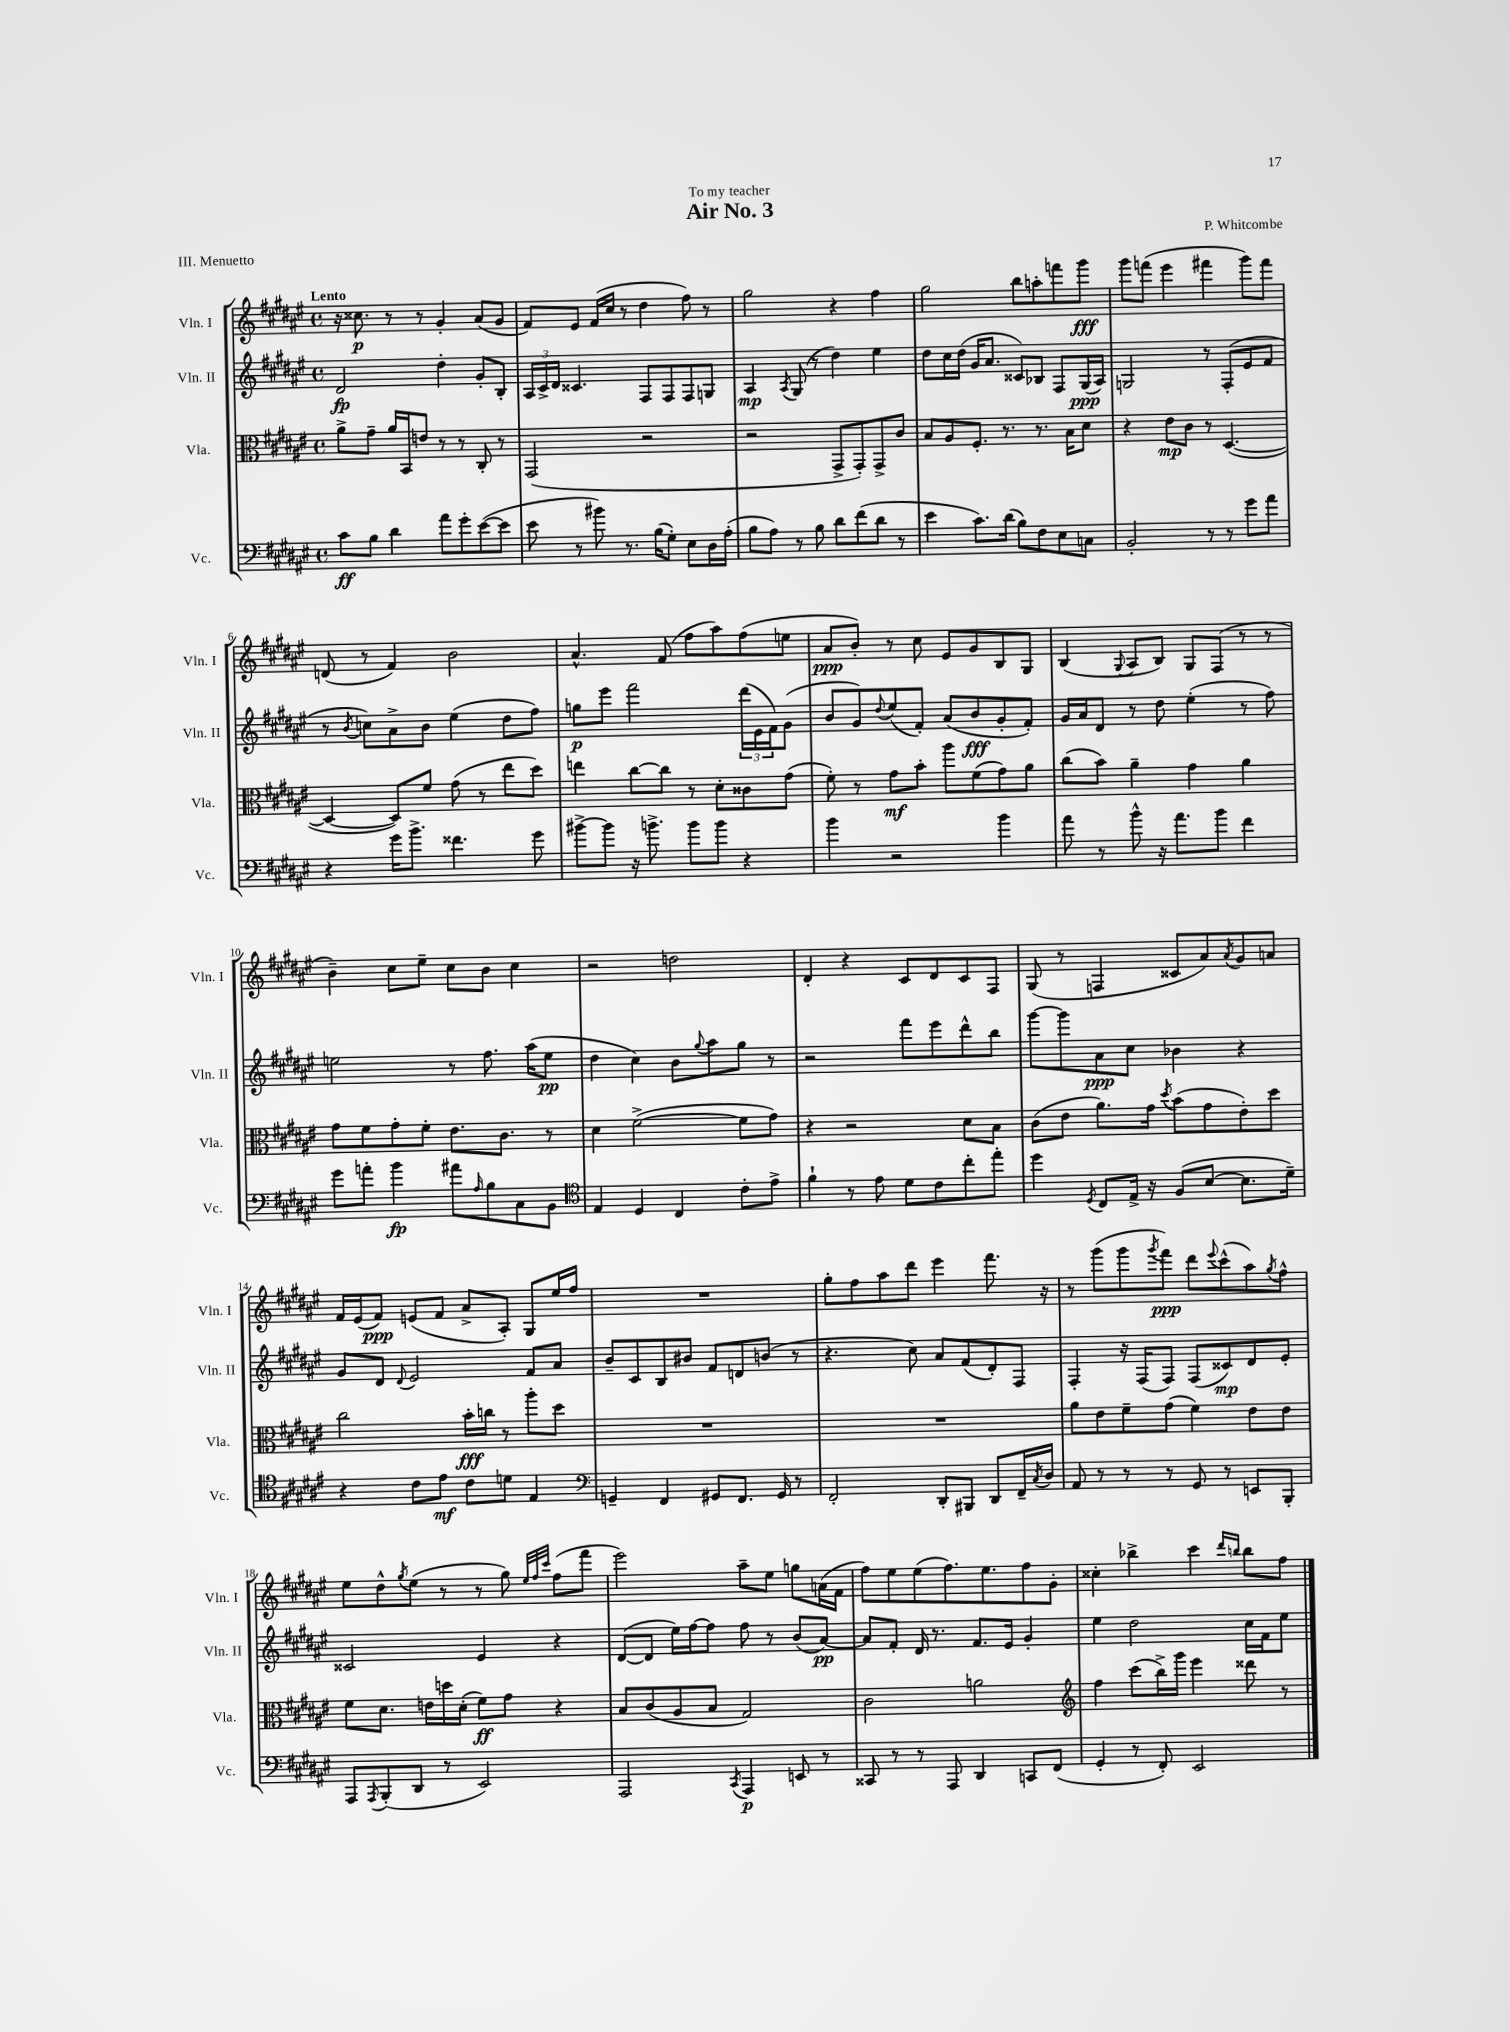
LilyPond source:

\header { title = "Air No. 3" composer = "P. Whitcombe" dedication = "To my teacher" piece = "III. Menuetto" }
<<
\new StaffGroup <<
\new Staff = "s0" \with { instrumentName = "Vln. I" shortInstrumentName = "Vln. I" } {
    \clef treble \key fis \major \defaultTimeSignature \time 4/4 \tempo "Lento"
    r16 cisis''8.\p r8 r8 gis'4-. ais'8( gis'8 |
    fis'8) eis'8 fis'16( cis''16 r8 dis''4 fis''8) r8 |
    gis''2 r4 fis''4 |
    gis''2 b''8 a''8-. f'''8 gis'''8\fff |
    gis'''8 f'''8( eis'''4 fis'''4 gis'''8) fis'''8 |
    d'8( r8 fis'4) b'2 |
    ais'4.-^ fis'8( fis''8 ais''8) fis''8( e''8 |
    ais'8\ppp b'8-.) r8 cis''8 eis'8 gis'8 b8 gis8 |
    b4( \appoggiatura { gis8 } ais8 b8) gis8 fis8( r8 r8 |
    b'4--) cis''8 eis''8-- cis''8 b'8 cis''4 |
    r2 d''2 |
    dis'4-. r4 cis'8 dis'8 cis'8 fis8 |
    gis8( r8 f4 cisis'8 ais'8) \acciaccatura { ais'8 } gis'8 a'8 |
    fis'16 eis'16( fis'8\ppp) e'8( fis'8 ais'8-> ais8-.) gis8 eis''16 fis''16 |
    R1 |
    gis''8-. fis''8 ais''8 dis'''8 eis'''4 fis'''8. r16 |
    r8 gis'''8( gis'''8 \acciaccatura { gis'''8 } fis'''8\ppp) dis'''8 \appoggiatura { eis'''8 } cis'''8-^( ais''8) \acciaccatura { gis''8 } fis''8-^ |
    eis''8 dis''8-^ \acciaccatura { gis''8 } eis''8( r8 r8 gis''8) \grace { eis''32 fis''32 cis'''32 } fis''8( fis'''8 |
    eis'''2) ais''8-- eis''8 g''8 a'16( fis'16 |
    fis''8) eis''8 eis''8( fis''8.) eis''8. fis''8 gis'8-. |
    cisis''4-. bes''4-> cis'''4 \grace { dis'''16 b''16 } b''8 fis''8 \bar "|." |
}
\new Staff = "s1" \with { instrumentName = "Vln. II" shortInstrumentName = "Vln. II" } {
    \clef treble \key fis \major \defaultTimeSignature \time 4/4
    dis'2\fp dis''4-. gis'8-. b8-. |
    \tuplet 3/2 { ais16 cis'16-> dis'16 } cisis'4. fis8 fis8 fis8 g8 |
    ais4\mp \acciaccatura { ais8 } gis8( r8 dis''4) eis''4 |
    dis''8 cis''16 dis''16( gis'16 ais'8. cisis'8) bes8 fis8 gis16\ppp( ais16) |
    g2 r8 fis8-.( eis'8 fis'8 |
    r8 \acciaccatura { b'8 } c''8) ais'8-> b'8 eis''4( dis''8 fis''8) |
    g''8\p eis'''8 fis'''2 \tuplet 3/2 { dis'''16( eis'16 fis'16) } gis'8( |
    b'8 gis'8) \appoggiatura { dis''8 } eis''8( fis'8-.) ais'8( b'8\fff gis'8-. fis'8-.) |
    gis'16 ais'16 dis'8 r8 dis''8 eis''4-.( r8 fis''8) |
    e''2 r8 fis''8. ais''16( e''8\pp |
    dis''4 cis''4) b'8 \appoggiatura { gis''8 } ais''8 gis''8 r8 |
    r2 fis'''8 eis'''8 dis'''8-^ b''8 |
    gis'''8~ gis'''8 ais'8\ppp cis''8 bes'4 r4 |
    gis'8 dis'8 \appoggiatura { dis'8 } eis'2 fis'8 ais'8 |
    b'8-- cis'8 b8 bis'8 fis'8 d'8 b'8( r8 |
    r4. cis''8) ais'8 fis'8( dis'8-.) fis8 |
    fis4-. r16 fis16( fis8) fis8( cisis'8\mp) dis'8 eis'8-. |
    cisis'2 eis'4 r4 |
    dis'8~( dis'8 eis''16) fis''16~ fis''8 fis''8 r8 b'8( ais'8~\pp) |
    ais'8 fis'8-. dis'16 r8. fis'8. eis'16 gis'4-. |
    eis''4 dis''2 cis''16 fis'16 eis''8 \bar "|." |
}
\new Staff = "s2" \with { instrumentName = "Vla." shortInstrumentName = "Vla." } {
    \clef alto \key fis \major \defaultTimeSignature \time 4/4
    ais'8-> gis'8-- ais'16 b,16 e'8 r8 r8 cis8-. r8 |
    gis,2( r2 |
    r2 gis,8-> gis,8-.) gis,8-> cis'8 |
    b8 ais8 fis8.-. r8. r8. b16 dis'8 |
    r4 eis'8\mp cis'8 r8 dis4.~( |
    dis4~ dis8) fis'8 gis'8( r8 eis''8 dis''8) |
    e''4 cis''8~ cis''8 r8 dis'8-. cisis'8 gis'8( |
    fis'8-.) r8 gis'8\mf b'8-. ais''8 fis'8( gis'8) ais'8 |
    cis''8( b'8) ais'4-- gis'4 ais'4 |
    gis'8 fis'8 gis'8-. fis'8-. eis'8. cis'8. r8 |
    dis'4 fis'2~->( fis'8 gis'8) |
    r4 r2 dis'8 b8 |
    cis'8( eis'8 ais'8.) gis'16 \acciaccatura { dis''8 } b'8( gis'8 eis'8-.) dis''8 |
    cis''2 b'16-.\fff c''16 r8 ais''8-. dis''8 |
    R1 |
    R1 |
    ais'8 eis'8 fis'8-- gis'8( fis'4) eis'8 eis'8 |
    fis'8 dis'8. e'16 d''16 dis'16-.( fis'8\ff) gis'8 r4 |
    b8 cis'8( ais8 b8 gis2) |
    cis'2 a'2 |
    \clef treble fis''4 cis'''8( b''16->) gis'''16 eis'''4 disis'''8 r8 \bar "|." |
}
\new Staff = "s3" \with { instrumentName = "Vc." shortInstrumentName = "Vc." } {
    \clef bass \key fis \major \defaultTimeSignature \time 4/4
    cis'8\ff b8 dis'4 ais'8 gis'8-. eis'8~( eis'8 |
    eis'8 r8 bis'8) r8. b16( gis8-.) eis8 dis16 ais16-.( |
    b8 ais8) r8 b8 dis'8 fis'8( dis'8 r8 |
    eis'4 cis'8.) dis'16( b8) fis8 eis8 c8 |
    b,2-. r8 r8 gis'8 ais'8 |
    r4 gis'16 b'8.-> fisis'4. gis'8 |
    bis'8~-> bis'8 r16 b'8.-> b'8 b'8 r4 |
    b'4 r2 b'4 |
    ais'8 r8 b'8-^ r16 ais'8. b'8 fis'4 |
    gis'8 a'8-. b'4\fp ais'8 \grace { ais16 } b8 cis8 b,8 |
    \clef tenor eis4 dis4 cis4 cis'8-. eis'8-> |
    fis'4-! r8 eis'8 dis'8 cis'8 cis''8-. eis''8-. |
    dis''4 \acciaccatura { dis8 } cis8 eis16-> r16 fis8( b8~ b8. dis'16--) |
    r4 cis'8 eis'8\mf cis'8 d'8 eis4 |
    \clef bass g,4-- fis,4 gis,8 fis,8. gis,16 r8 |
    fis,2-. dis,8-. bis,,8 dis,8 fis,16-- \acciaccatura { cis8 } dis16 |
    ais,8 r8 r8 r8 gis,8 r8 e,8 b,,8-. |
    ais,,8 \acciaccatura { ais,,8 } b,,8-.( dis,8 r8 eis,2) |
    ais,,2 \acciaccatura { cis,8 } ais,,4\p e,8 r8 |
    cisis,8 r8 r8 ais,,8 dis,4 c,8 fis,8( |
    gis,4-. r8 fis,8-.) eis,2 \bar "|." |
}
>>
>>
